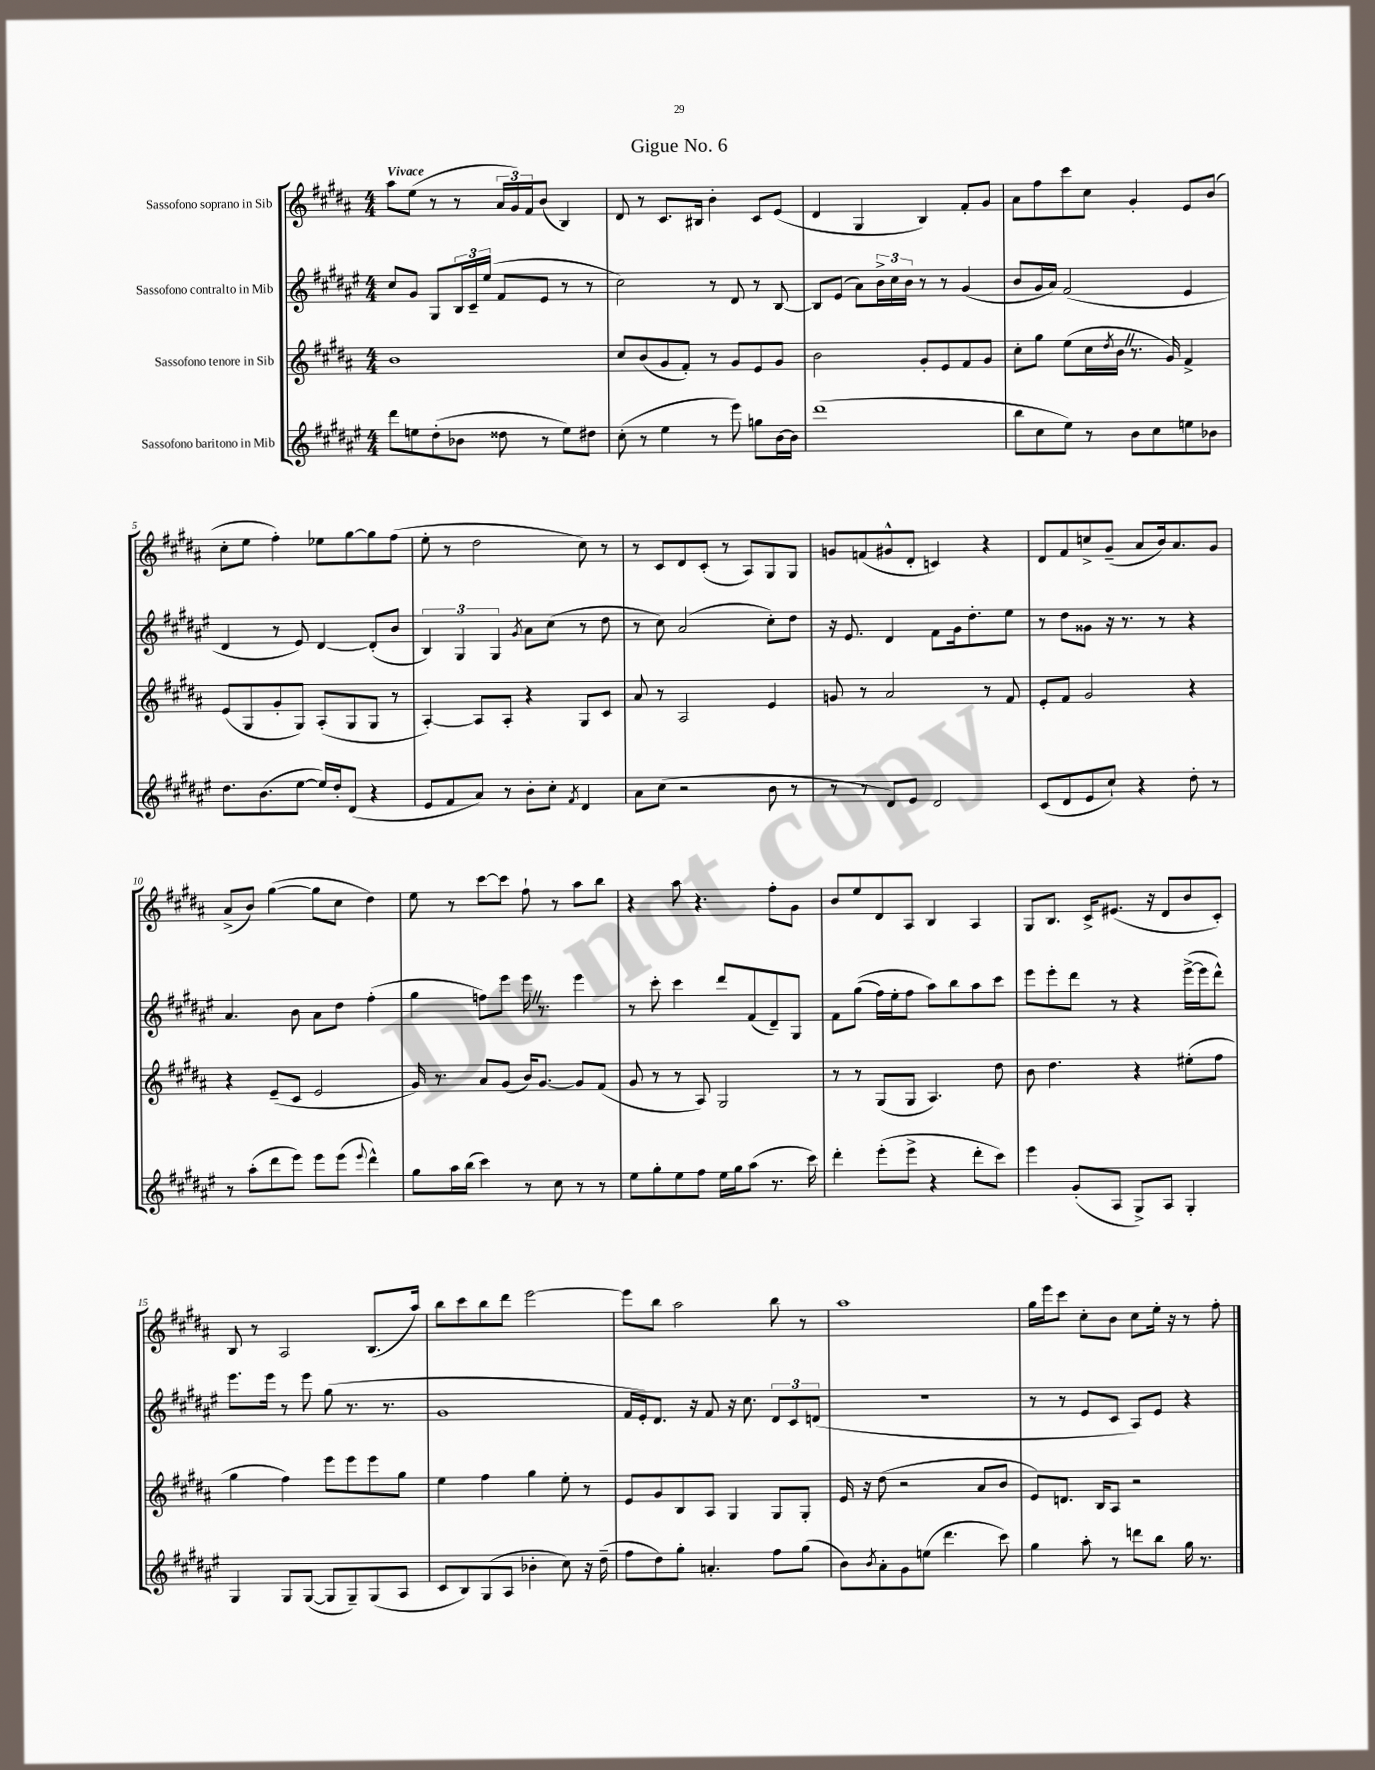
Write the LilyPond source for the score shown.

\header { title = "Gigue No. 6" }
<<
\new StaffGroup <<
\new Staff = "s0" \with { instrumentName = "Sassofono soprano in Sib" } {
    \clef treble \key b \major \numericTimeSignature \time 4/4 \tempo "Vivace"
    ais''8 e''8( r8 r8 \tuplet 3/2 { ais'16 gis'16) fis'16 } b'8( b4) |
    dis'8 r8 cis'8. bis16 b'4-. cis'8 e'8( |
    dis'4 gis4 b4) fis'8-. gis'8 |
    ais'8 fis''8 cis'''8 cis''8 gis'4-. e'8 b'8( |
    cis''8-. e''8 fis''4-.) ees''8 gis''8~ gis''8 fis''8( |
    e''8-. r8 dis''2 cis''8) r8 |
    r8 cis'8 dis'8 cis'8-.( r8 ais8) gis8 gis8 |
    g'8 f'8( gis'8-^ dis'8-. c'4) r4 |
    dis'8 fis'8 c''8-> gis'8--( ais'8 b'16) ais'8. gis'8 |
    ais'8->( b'8) gis''4~( gis''8 cis''8 dis''4) |
    e''8 r8 cis'''8~ cis'''8 fis''8-! r8 ais''8 b''8 |
    r4 ais''8 r4. fis''8-. gis'8 |
    b'8 e''8 dis'8 ais8 b4 ais4 |
    gis8 b8. cis'16-> eis'8.( r16 dis'8 b'8 cis'8-.) |
    b8 r8 ais2 b8.( ais''16) |
    b''8 cis'''8 b''8 dis'''8 e'''2~ |
    e'''8 b''8 ais''2 b''8 r8 |
    ais''1 |
    gis''16 e'''16 cis'''8 cis''8-. b'8 cis''8 e''16-. r16 r8 fis''8-. \bar "|." |
}
\new Staff = "s1" \with { instrumentName = "Sassofono contralto in Mib" } {
    \clef treble \key fis \major \numericTimeSignature \time 4/4
    cis''8 gis'8 gis8 \tuplet 3/2 { b16 cis'16-- eis''16( } fis'8 eis'8 r8 r8 |
    cis''2) r8 dis'8 r8 b8~ |
    b8 eis'8( ais'8) \tuplet 3/2 { b'16-> cis''16 b'16 } r8 r8 gis'4( |
    b'8 gis'16 ais'16) fis'2( eis'4 |
    dis'4 r8 eis'8) dis'4~ dis'8-.( b'8 |
    \tuplet 3/2 { b4) gis4 gis4 } \acciaccatura { gis'8 } ais'8 cis''8( r8 dis''8 |
    r8 cis''8) ais'2( cis''8-.) dis''8 |
    r16 eis'8. dis'4 fis'8 gis'16 dis''8.-. eis''8 |
    r8 dis''8 gisis'8 r16 r8. r8 r4 |
    ais'4. b'8 ais'8 dis''8 fis''4-.( |
    gis''4 f''8) eis'''8 eis'''16 \once \override BreathingSign.text = \markup { \musicglyph "scripts.caesura.straight" } \breathe r8. eis'''4 |
    r8 cis'''8-. cis'''4 dis'''8 fis'8( dis'8--) gis8 |
    fis'8 gis''8(\( fis''16) eis''16-. fis''8 ais''8\) b''8 ais''8 cis'''8 |
    eis'''8 eis'''8-. dis'''8 r8 r4 eis'''16~->( eis'''16 dis'''8-^) |
    eis'''8. eis'''16 r8 eis'''8 gis''8( r8. r8. |
    gis'1 |
    fis'16 eis'16-.) dis'8. r16 fis'8 r16 cis''8. \tuplet 3/2 { dis'8 cis'8 d'8( } |
    R1 |
    r8 r8 eis'8 cis'8 ais8) eis'8 r4 \bar "|." |
}
\new Staff = "s2" \with { instrumentName = "Sassofono tenore in Sib" } {
    \clef treble \key b \major \numericTimeSignature \time 4/4
    b'1 |
    cis''8 b'8( gis'8 fis'8-.) r8 gis'8 e'8 gis'8 |
    b'2 gis'8-. e'8 fis'8 gis'8 |
    cis''8-. gis''8 e''8( cis''16 \acciaccatura { dis''8 } b'16 \once \override BreathingSign.text = \markup { \musicglyph "scripts.caesura.straight" } \breathe r8. gis'16) fis'4-> |
    e'8( gis8 gis'8-. gis8) ais8-.( gis8 gis8 r8 |
    ais4~-.) ais8 ais8-. r4 gis8 cis'8 |
    ais'8 r8 ais2 e'4 |
    g'8 r8 ais'2 r8 fis'8 |
    e'8-. fis'8 gis'2 r4 |
    r4 e'8--( cis'8 e'2 |
    gis'16) r8. ais'8 gis'8( b'16) gis'8.~ gis'8 fis'8( |
    gis'8 r8 r8 ais8) gis2 |
    r8 r8 gis8( gis8 ais4.) dis''8 |
    b'8 dis''4. r4 eis''8-.( fis''8 |
    gis''4 fis''4) e'''8 e'''8 e'''8 gis''8 |
    e''4 fis''4 gis''4 e''8-. r8 |
    e'8 gis'8 b8 ais8 gis4 gis8 gis8-. |
    e'16 r16 dis''8( r2 ais'8 b'8 |
    e'8) d'8. b16 ais8 r2 \bar "|." |
}
\new Staff = "s3" \with { instrumentName = "Sassofono baritono in Mib" } {
    \clef treble \key fis \major \numericTimeSignature \time 4/4
    dis'''8 e''8 dis''8-.( bes'8 disis''8 r8 e''8) dis''8 |
    cis''8-.( r8 eis''4 r8 eis'''8) g''8 b'16~ b'16 |
    dis'''1( |
    b''8 cis''8 eis''8) r8 b'8 cis''8 e''8 bes'8 |
    dis''8. b'8.( eis''8~ eis''16) dis''16-. dis'8( r4 |
    eis'8 fis'8 ais'8) r8 b'8-. cis''8-. \acciaccatura { fis'8 } dis'4 |
    ais'8 cis''8( r2 b'8 r8 |
    r8 r8 dis'8) eis'8 dis'2 |
    cis'8( dis'8 eis'8 cis''8-!) r4 dis''8-. r8 |
    r8 ais''8-.( dis'''8 eis'''8) eis'''8 eis'''8( \appoggiatura { eis'''8 } dis'''4-^) |
    gis''8 ais''16 b''16( cis'''4) r8 cis''8 r8 r8 |
    eis''8 gis''8-. eis''8 fis''8 eis''16 gis''16 ais''8( r8. cis'''16) |
    dis'''4-. eis'''8-.( eis'''8-> r4 dis'''8-. cis'''8) |
    eis'''4 gis'8-.( ais8 gis8->) ais8 gis4-. |
    gis4 gis8 gis8~( gis8 gis8--) gis8( ais8 |
    cis'8 b8) gis8( ais8 bes'4-. cis''8) r16 dis''16--( |
    fis''8 dis''8) gis''8-. a'4.-. fis''8 gis''8( |
    b'8) \acciaccatura { b'8 } ais'8-. gis'8 e''8( dis'''4. cis'''8) |
    gis''4 ais''8-. r8 d'''8 b''8 gis''16 r8. \bar "|." |
}
>>
>>
